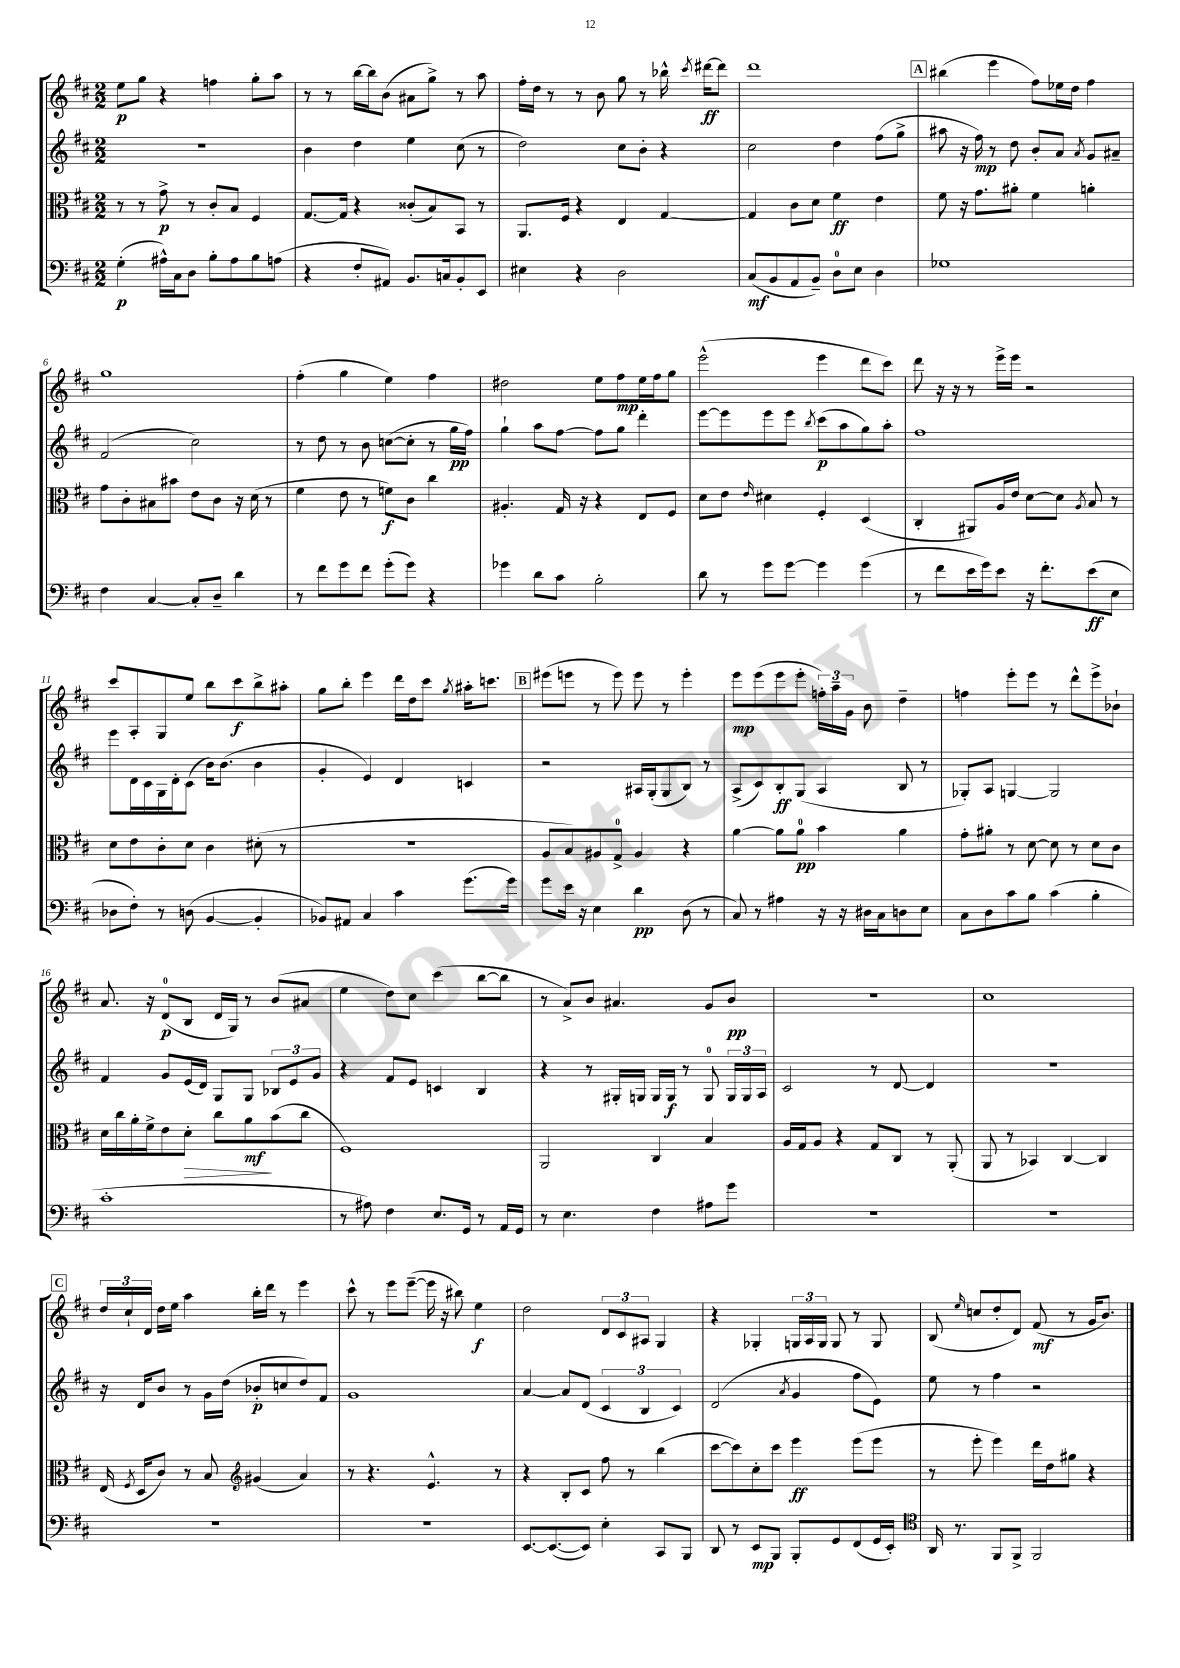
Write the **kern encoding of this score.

**kern	**kern	**kern	**kern
*staff4	*staff3	*staff2	*staff1
*clefF4	*clefC3	*clefG2	*clefG2
*k[f#c#]	*k[f#c#]	*k[f#c#]	*k[f#c#]
*M2/2	*M2/2	*M2/2	*M2/2
(4G'\	8r	1r	8ee\L
.	8r	.	8gg\J
16A#^^\LL)	8g^\	.	4r
16C#\J	.	.	.
8D\J	8r	.	.
8B'\L	8c#'/L	.	4ff\
8A#\	8B/J	.	.
8B\	4F#/	.	8gg'\L
(8A\J	.	.	8aa\J
=	=	=	=
4r	[8.G/L	4b\	8r
.	.	.	8r
.	16G/]Jk	.	.
8F#'/L	4r	4dd\	[16bb\LL
.	.	.	16bb\]J
8AA#/J)	.	.	(8b\J
8.BB/L	(8c##'/L	4ee\	8a#\L
.	8B/)	.	8gg^\J)
16C/k	.	.	.
8BB'/	8BB/J	(8cc#\	8r
8EE/J	8r	8r	8aa\
=	=	=	=
4E#\	8.AA/L	2dd\)	16ff#'\LL
.	.	.	16dd\JJ
.	.	.	8r
.	16F#/Jk	.	.
4r	4r	.	8r
.	.	.	8b\
2D\	4E/	8cc#\L	8gg\
.	.	8b'\J	8r
.	[4G/	4r	16bb-^^\
.	.	.	8qccc#/
.	.	.	[16ddd#\LK
.	.	.	8ddd#\]J
=	=	=	=
(8C#/L	4G/]	2cc#\	1ddd
8BB/	.	.	.
8AA/	8c#\L	.	.
8BB~/J)	8d\J	.	.
8D\L	4f#\	4dd\	.
8E\J	.	.	.
4D\	4e\	(8ff#\L	.
.	.	8gg^\J	.
=	=	=	=
1G-	8f#\	8aa#\	(4bb#\
.	16r	16r	.
.	8.g\L	16ff#\)	.
.	.	8r	4eee\
.	8a#'\J	8dd\	.
.	4f#\	8b'/L	8ff#\L)
.	.	8a/J	16ee-\L
.	.	.	16dd\JJ
.	.	8qa/	.
.	4a'\	8g/L	4ff#\
.	.	8a#~/J	.
=	=	=	=
4F#\	8g\L	(2f#/	1gg
.	8c#'\	.	.
[4C#/	8B#\	.	.
.	8b#\J	.	.
8C#'/]L	8e\L	2cc#\)	.
8D~/J	8c#\J	.	.
4d\	16r	.	.
.	(16d\	.	.
.	8r	.	.
=	=	=	=
8r	4f#\	8r	(4ff#'\
8f#\L	.	8dd\	.
8g\	8e\	8r	4gg\
8f#\J	8r	8b\	.
(8g'\L	8f\L)	([8cc\L	4ee\)
8g\J)	8c#\J	8cc'\]J	.
4r	4cc#\	8r	4ff#\
.	.	16gg\LL	.
.	.	16ff#\JJ)	.
=	=	=	=
4g-\	4.A#'/	4gg`\	2dd#\
8d\L	.	8aa\L	.
8c#\J	16G/	[8ff#\J	.
.	16r	.	.
2B'\	4r	8ff#\]L	8ee\L
.	.	8gg\J	8ff#\
.	8E/L	4ddd'\	16ee\L
.	.	.	16ff#\J
.	8F#/J	.	8gg\J
=	=	=	=
8d\	8d\L	[8eee\L	(2eee^^\
8r	8e\J	8eee\]	.
.	16qqe/	.	.
8g\L	4d#\	8eee\	.
[8g\J	.	8eee\J	.
.	.	8qbb/	.
4g\]	4F#'/	(8ccc#\L	4eee\
.	.	8aa\	.
(4g\	(4D/	8gg\)	8ddd\L
.	.	8aa'\J	8ccc#\J)
=	=	=	=
8r	4C#'/	1ff#	8ddd\
8f#\L	.	.	16r
.	.	.	16r
16e\L	8AA#/L)	.	8r
16g\J)	.	.	.
8e\J	16A/L	.	16eee^\LL
.	16e/JJ	.	16eee\JJ
16r	[8d\L	.	2r
8.f#'\L	.	.	.
.	8d\]J	.	.
.	8qA/	.	.
(8e\	8B/	.	.
8E\J	8r	.	.
=	=	=	=
8D-\L	8d\L	8eee\L	8ccc#/L
8F#'\J)	8e\	16d\L	8A'/
.	.	16c#\	.
8r	8c#'\	16G\	8G/
.	.	16d'\J	.
(8D\	8d\J	(8c#\J	8ee/J
[4BB/	4c#\	16b\LK)	8bb\L
.	.	(8.b\J	.
.	.	.	8ccc#\
4BB'/]	(8d#'\	4b\	8bb^\
.	8r	.	8aa#'\J
=	=	=	=
8BB-/L)	1r	4g'/	8gg\L
8AA#/J	.	.	8bb'\J
4C#/	.	4e/)	4eee\
4c#\	.	4d/	16ddd\LL
.	.	.	16dd\J
.	.	.	8ccc#\J
.	.	.	8qgg/
(8.g\L	.	4c/	16aa#'\LK
.	.	.	8.ccc\J
16g\Jk)	.	.	.
=	=	=	=
8g\L	8A/L	2r	(8eee#\L
16e\Jk	8B/)	.	8eee\J
16r	.	.	.
4E\	8A#/	.	8r
.	8G^/J	.	8eee\)
4d\	4A#/	16A#/LL	8eee\
.	.	(16G'/J	.
.	.	8G/	8r
(8D\	4r	8B/J)	4eee'\
8r	.	8r	.
=	=	=	=
8C#/)	[4a\	(8A^/L	8eee\L
8r	.	8c#/)	(8eee\
4A#\	8a\]L	8B'/	8eee\
.	8a\J	(8G/J	8eee'\J
16r	4b\	4A/	24ff'\LL)
.	.	.	24aa~\
16r	.	.	.
.	.	.	24g\JJ
16D#\LL	.	.	8b\
16C#\J	.	.	.
8D\	4a\	8B/	4dd~\
8E\J	.	8r	.
=	=	=	=
8C#\L	8g'\L	8G-'/L)	4ff\
8D\	8a#'\J	8A/J	.
8c#\	8r	[4G/	8eee'\L
8B\J	[8d\	.	8eee\J
(4c#\	8d\]	2G/]	8r
.	8r	.	8ddd^^\L
4B'\	8d\L	.	8eee^\
.	8c#\J	.	8b-`\J
=	=	=	=
1c#'	16d\LL	4f#/	8.a/
.	16cc#\	.	.
.	16a'\	.	.
.	16f#^\J	.	16r
.	8e\	8g/L	(8d/L
.	8d'\J	(16e/L	8B/J
.	.	16d/JJ)	.
.	8cc#\L	8G/L	16d/LL
.	.	.	16G/JJ)
.	8a\	8G/J	8r
.	(8b\	12B-/L	(8b/L
.	.	12e/	.
.	8cc#\J	.	8a#/J
.	.	12g/J	.
=	=	=	=
8r	1F#)	4r	4ee\
8A#\)	.	.	.
4F#\	.	8f#/L	8dd\L)
.	.	8e/J	8cc#\J
8.E/L	.	4c/	(4ccc#\
16GG/Jk	.	.	.
8r	.	4B/	[8bb\L
16AA/LL	.	.	8bb\]J
16GG/JJ	.	.	.
=	=	=	=
8r	2AA/	4r	8r
4.E\	.	.	8a^/L)
.	.	8r	8b/J
.	.	16G#'/LL	4.a#/
.	.	16G/JJ	.
4F#\	4C#/	16G/LL	.
.	.	16G/JJ	.
.	.	8r	.
8A#\L	4B/	8G/	8g/L
8g\J	.	24G/LL	8b/J
.	.	24G/	.
.	.	24A/JJ	.
=	=	=	=
1r	16A/LL	2c#/	1r
.	16G/J	.	.
.	8A/J	.	.
.	4r	.	.
.	8G/L	8r	.
.	8C#/J	[8d/	.
.	8r	4d/]	.
.	(8AA'/	.	.
=	=	=	=
1r	8AA/	1r	1cc#
.	8r	.	.
.	4BB-/)	.	.
.	[4C#/	.	.
.	4C#/]	.	.
=	=	=	=
1r	(16E/	16r	24dd/LL
.	.	.	24cc#`/
.	8qF#/	.	.
.	16D/LK	16d/LK	.
.	.	.	24d/JJ
.	8c#/J)	8b/J	16dd\LL
.	.	.	16ee\JJ
.	8r	8r	4aa\
.	8B/	16g\LL	.
.	.	(16dd\JJ	.
*	*clefG2	*	*
.	(4g#/	8b-'/L	16bb'\LL
.	.	.	16ddd\JJ
.	.	8cc/	8r
.	4a/)	8dd/)	4eee\
.	.	8f#/J	.
=	=	=	=
1r	8r	1g	8ccc#^^\
.	4.r	.	8r
.	.	.	8eee\L
.	.	.	([8eee~\J
.	4.e^^/	.	16eee\]
.	.	.	16r
.	.	.	8bb#\)
.	.	.	4ee\
.	8r	.	.
=	=	=	=
[8.EE/L	4r	[4a/	2dd\
(8.EE/_	.	.	.
.	8B'/L	8a/]L	.
8EE/]J)	8c#/J	(8d/J	.
4E'\	8ff#\	6c#/	12d/L
.	.	.	12c#/
.	8r	.	.
.	.	6B/	12A#/J
8CC#/L	(4bb\	.	4G/
.	.	6c#/)	.
8BBB/J	.	.	.
=	=	=	=
8DD/	[8ccc#\L	(2d/	4r
8r	8ccc#\])	.	.
8EE/L	8cc#'\	.	4G-'/
8BBB/J	8ccc#\J	.	.
.	.	8qa/	.
8BBB'/L	4eee\	4g/	24G/LL
.	.	.	24A/
.	.	.	24G/JJ
8GG/	.	.	8G/
(8FF#/	(8eee\L	8ff#\L	8r
16GG/L	8eee\J	8e\J)	8G/
16EE'/JJ)	.	.	.
=	=	=	=
*clefC4	*	*	*
16AA/	8r	8ee\	(8B/
8.r	.	.	.
.	.	.	16qqee/
.	8eee'\	8r	8cc/L
8FF#/L	4eee\)	4ff#\	8dd'/
8FF#^/J	.	.	8d/J)
2FF#/	16ddd\LL	2r	(8f#/
.	16dd\J	.	.
.	8gg#\J	.	8r
.	4r	.	16g/LK
.	.	.	8.b/J)
==	==	==	==
*-	*-	*-	*-
